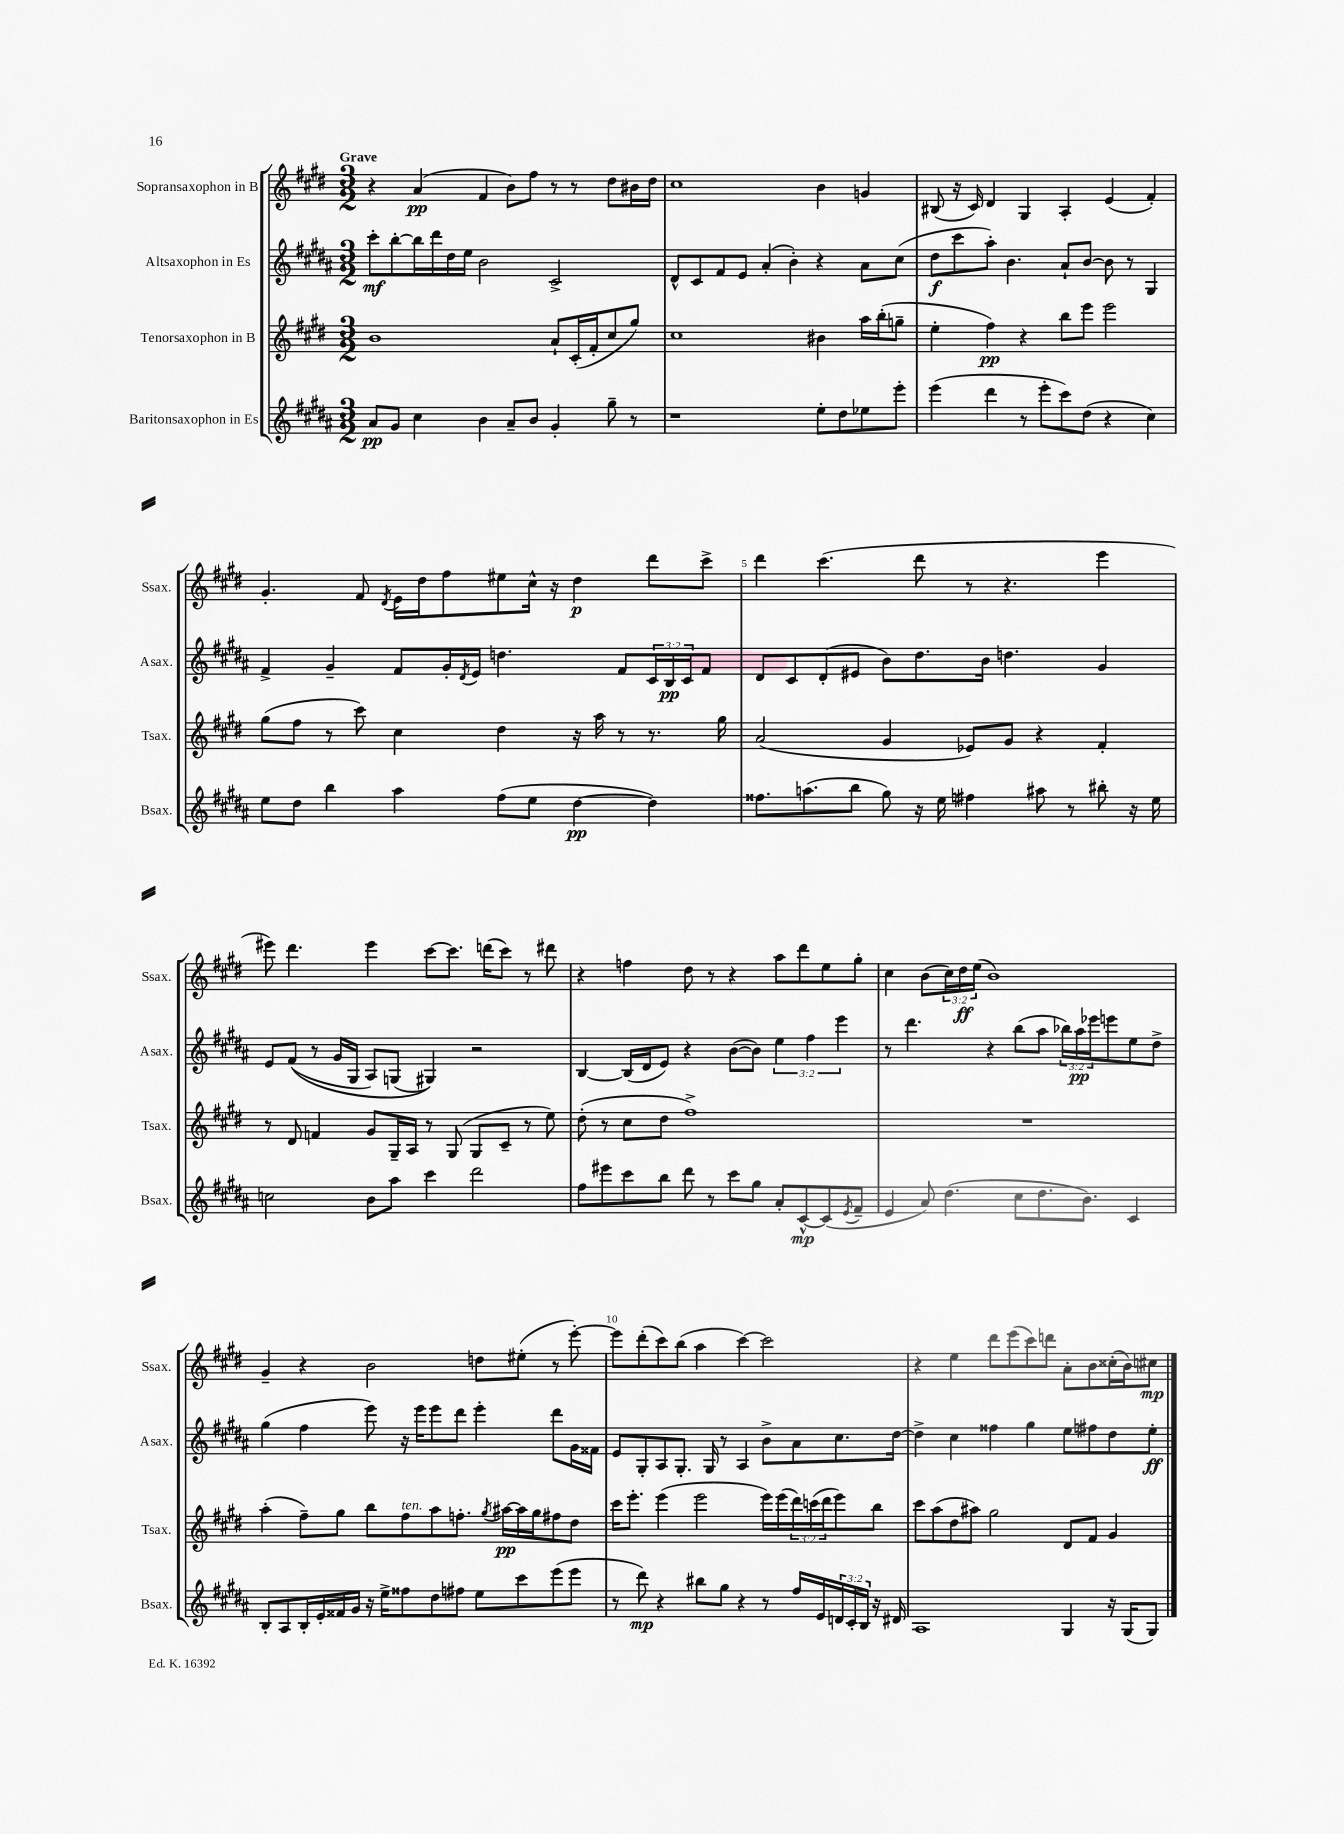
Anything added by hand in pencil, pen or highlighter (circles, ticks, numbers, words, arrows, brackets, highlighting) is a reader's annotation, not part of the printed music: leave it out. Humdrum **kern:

**kern	**kern	**kern	**kern
*staff4	*staff3	*staff2	*staff1
*clefG2	*clefG2	*clefG2	*clefG2
*k[f#c#g#d#a#]	*k[f#c#g#d#]	*k[f#c#g#d#a#]	*k[f#c#g#d#]
*M3/2	*M3/2	*M3/2	*M3/2
8a#	1b	8ccc#'	4r
8g#	.	[8bb'	.
4cc#	.	16bb]	(4a
.	.	16ddd#	.
.	.	16dd#	.
.	.	16ee	.
4b	.	2b	4f#
8a#~	.	.	8b)
8b	.	.	8ff#
4g#'	8a`	2c#^	8r
.	(16c#'	.	8r
.	16f#'	.	.
8gg#~	8cc#	.	8dd#
8r	8gg#)	.	16b#
.	.	.	16dd#
=	=	=	=
1r	1cc#	8d#^^	1cc#
.	.	8c#	.
.	.	8f#	.
.	.	8e	.
.	.	(4a#'	.
.	.	4b')	.
8ee'	4b#	4r	4b
8dd#	.	.	.
8ee-	16aa	8a#	4g
.	(16bb'	.	.
8eee'	8gg~	(8cc#	.
=	=	=	=
(4eee	4ee'	8dd#	(8B#
.	.	8ccc#	16r
.	.	.	16c#)
4ddd#	4ff#)	8aa#')	4d#
.	.	4.b	.
8r	4r	.	4G#
8eee'	.	.	.
8ccc#)	8bb	8a#`	4A'
(8dd#	8eee	[8b	.
4r	2eee	8b]	(4e
.	.	8r	.
4cc#)	.	4G#	4f#')
=	=	=	=
8ee	(8gg#	4f#^	4.g#'
8dd#	8ff#	.	.
4bb	8r	4g#~	.
.	8ccc#)	.	8f#
.	.	.	8qd#
4aa#	4cc#	8f#	16e
.	.	.	16dd#
.	.	16g#'	8ff#
.	.	8qd#	.
.	.	16e	.
(8ff#	4dd#	4.dd	8ee#
8ee	.	.	16cc#^^
.	.	.	16r
[4dd#	16r	.	4dd#
.	16aa	.	.
.	8r	8f#	.
4dd#])	8.r	24c#	8ddd#
.	.	24B	.
.	.	24c#	.
.	.	8f#	8ccc#^
.	16gg#	.	.
=	=	=	=
8.ff##	(2a	8d#	4ddd#
.	.	8c#	.
(8.aa	.	.	.
.	.	(8d#'	(4.ccc#
8bb	.	8e#	.
8gg#)	4g#	8b)	.
16r	.	8.dd#	8ddd#
16ee	.	.	.
4ff#	8e-)	.	8r
.	.	16b	.
.	8g#	4.dd	4.r
8aa#	4r	.	.
8r	.	.	.
8bb#'	4f#'	4g#	4eee
16r	.	.	.
16ee	.	.	.
=	=	=	=
2cc	8r	8e	8eee#)
.	8d#	&((8f#	4.ddd#
.	4f	8r	.
.	.	16g#	.
.	.	16G#	.
8b	8g#	8A#)	4eee#
8aa#	16G#~	(8G	.
.	16A	.	.
4ccc#	8r	4G#)&)	[8ccc#
.	(8G#	.	8.ccc#]
2ddd#	8G#	2r	.
.	.	.	(16ddd
.	8c#~	.	8ccc#)
.	8r	.	8r
.	8ee)	.	8ddd#
=	=	=	=
8ff#	(8dd#'	[4B	4r
8eee#	8r	.	.
8ccc#	8cc#	(16B]	4ff
.	.	16d#	.
8bb	8dd#	8e)	.
8ddd#	1ff#^)	4r	8dd#
8r	.	.	8r
8ccc#	.	([8b	4r
8gg#	.	8b])	.
8a#'	.	6ee	8aa
[8c#^^	.	.	8ddd#
.	.	6ff#	.
(8c#]	.	.	8ee
.	.	6eee	.
8qe	.	.	.
8f#~	.	.	8gg#'
=	=	=	=
4e	1.r	8r	4cc#
.	.	4.ddd#	.
8a#)	.	.	(8b
(4.dd#	.	.	24cc#)
.	.	.	24dd#
.	.	.	(24ee
.	.	4r	1b)
8cc#	.	(8bb	.
8.dd#	.	8aa#	.
.	.	24bb-)	.
.	.	24aa#	.
8.b)	.	.	.
.	.	24eee-	.
.	.	8eee	.
4c#	.	8ee	.
.	.	8dd#^	.
=	=	=	=
8B'	(4aa'	(4gg#	4g#~
8A#	.	.	.
16B'	8ff#~)	4ff#	4r
16e'	.	.	.
16f##	8gg#	.	.
16g#	.	.	.
16r	8bb	8eee)	2b
16ee^	.	.	.
8ff##	8ff#	16r	.
.	.	16eee	.
8dd#	8aa	8eee	.
8ff#	8.ff'	8ddd#	.
8ee	.	4eee'	8dd
.	8qgg#	.	.
.	[16aa#	.	.
8ccc#	16aa#]	.	(8ee#'
.	16gg#	.	.
(8eee	8ff#	8ddd#	8r
8eee	8dd#	16g#	[8eee')
.	.	16f##	.
=	=	=	=
8r	16ccc#	8e	8eee]
.	8.eee'	.	.
8ddd#)	.	8G#'	(8ddd#'
4r	(4eee	8A#	8ccc#)
.	.	8.G#'	(8bb
8bb#	2eee	.	4aa
.	.	16G#	.
8gg#	.	8r	.
4r	.	4A#	[4ccc#)
8r	16eee)	8b^	2ccc#]
.	(16eee	.	.
16ff#	24ddd#)	8a#	.
.	(24ccc	.	.
16e	.	.	.
.	24ddd#	.	.
24d	8eee)	8.cc#	.
24c#'	.	.	.
24B	.	.	.
16r	8bb	.	.
16d#	.	[16dd#	.
=	=	=	=
1A#	8ccc#	4dd#^]	4r
.	(8aa	.	.
.	8dd#	4cc#	4ee
.	8aa#)	.	.
.	2gg#	4ff##	8ddd#
.	.	.	(8eee
.	.	4gg#	8ccc#)
.	.	.	8ddd
4G#	8d#	8ee	8a'
.	8f#	8ff#	8b
16r	4g#	8dd#	(16cc##'
(16G#	.	.	16b)
8G#)	.	8ee'	8cc#
==	==	==	==
*-	*-	*-	*-
